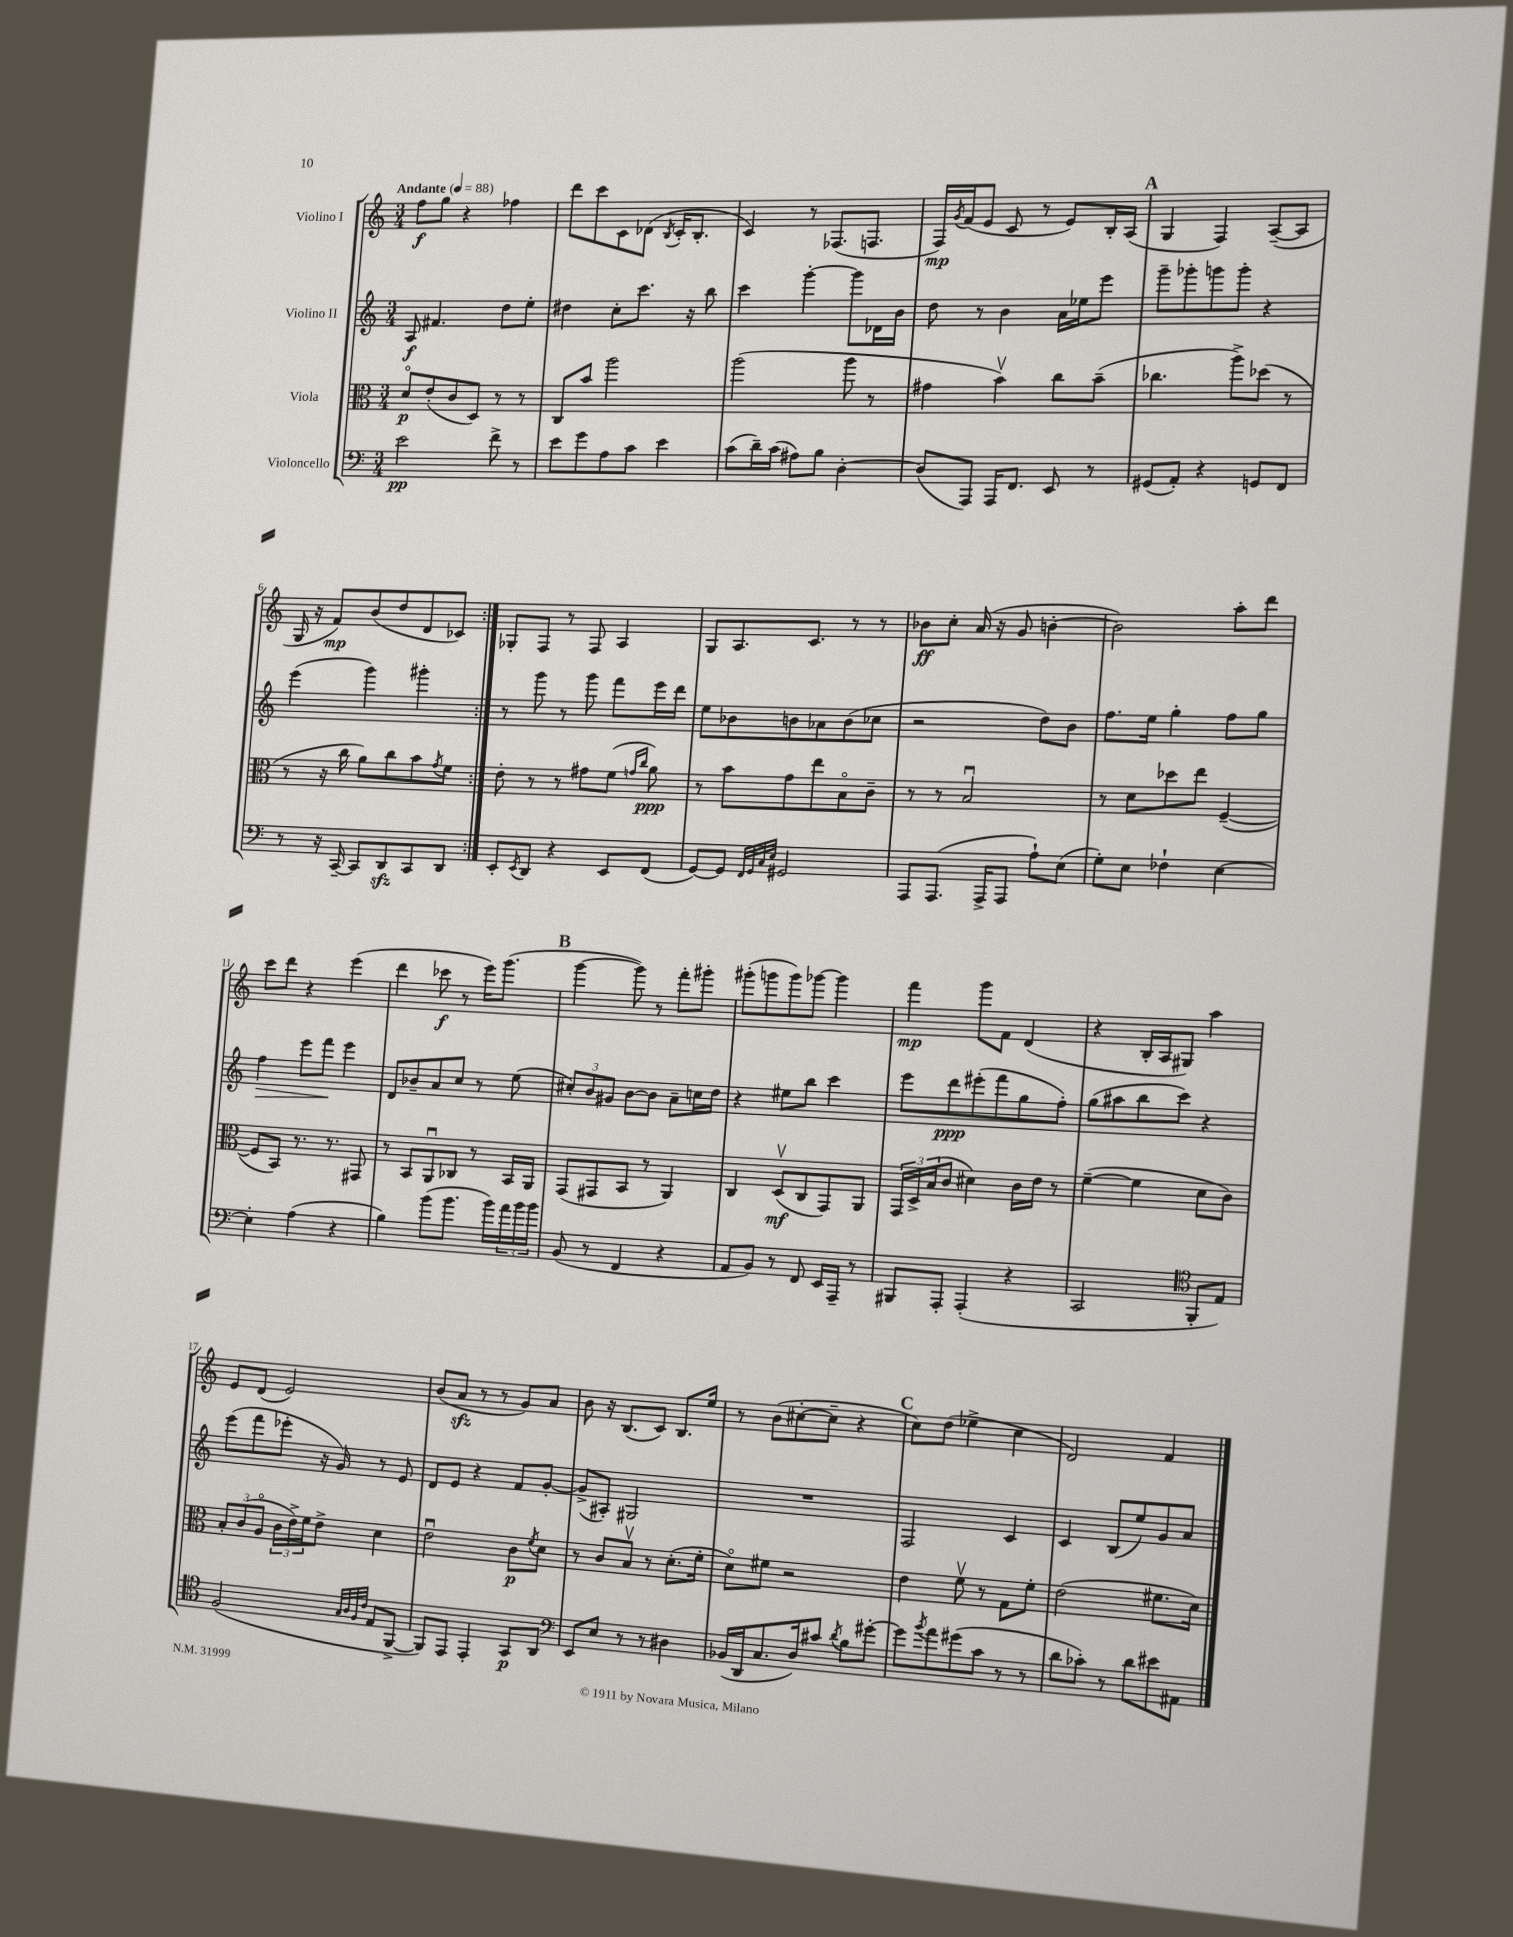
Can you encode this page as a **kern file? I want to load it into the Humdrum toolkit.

**kern	**dynam	**kern	**dynam	**kern	**dynam	**kern	**dynam
*part4	*part4	*part3	*part3	*part2	*part2	*part1	*part1
*staff4	*staff4	*staff3	*staff3	*staff2	*staff2	*staff1	*staff1
*I"Violoncello	*	*I"Viola	*	*I"Violino II	*	*I"Violino I	*
*clefF4	*	*clefC3	*	*clefG2	*	*clefG2	*
*k[]	*	*k[]	*	*k[]	*	*k[]	*
*M3/4	*	*M3/4	*	*M3/4	*	*M3/4	*
*MM88	*	*MM88	*	*MM88	*	*MM88	*
=1	=1	=1	=1	=1	=1	=1	=1
!	!	!	!	!	!	!LO:TX:a:B:t=Andante	!
2e\	pp	8d/L	p	8A/	f	8ff\L	f
.	.	(8e'/	.	4.f#X/	.	8gg\J	.
.	.	8c/	.	.	.	4r	.
.	.	8D/J)	.	.	.	.	.
8f^\	.	8r	.	8dd\L	.	4ff-X\	.
8r	.	8r	.	8ee'\J	.	.	.
=2	=2	=2	=2	=2	=2	=2	=2
8e\L	.	8C/L	.	4dd#X\	.	8ddd\L	.
8g\	.	8b/J	.	.	.	8ccc\	.
8A\	.	2aa\	.	8cc'\L	.	8c\	.
8c\J	.	.	.	8.ccc\J	.	(8d-X\J	.
.	.	.	.	.	.	8qB/	.
4e\	.	.	.	.	.	16c'/KL	.
.	.	.	.	16r	.	8.B'/J	.
.	.	.	.	8bb\	.	.	.
=3	=3	=3	=3	=3	=3	=3	=3
(8c\L	.	(2aa\	.	4ccc\	.	4c/)	.
16d~\L)	.	.	.	.	.	.	.
(16c\JJ	.	.	.	.	.	.	.
8A#X\L)	.	.	.	[4ggg'\	.	8r	.
8B\J	.	.	.	.	.	(8.F-X/L	.
[4D'\	.	8aa\	.	8ggg\L]	.	.	.
.	.	.	.	.	.	8.Fn/J	.
.	.	8r	.	16d-X\L	.	.	.
.	.	.	.	16b\JJ	.	.	.
=4	=4	=4	=4	=4	=4	=4	=4
(8D/L]	.	4g#X\	.	8dd\	.	16F/LL)	mp
.	.	.	.	.	.	8qg/	.
.	.	.	.	.	.	(16f/J	.
8AAA/J)	.	.	.	8r	.	8e/J	.
16AAA/KL	.	4bv\)	.	4b\	.	8c/	.
8.FF/J	.	.	.	.	.	.	.
.	.	.	.	.	.	8r	.
8EE/	.	8cc\L	.	16a\LL	.	8e/L)	.
.	.	.	.	16ee-X\J	.	.	.
8r	.	(8b~\J	.	8eee\J	.	16B'/L	.
.	.	.	.	.	.	(16A/JJ	.
!!LO:REH:place=s1:t=A
=5	=5	=5	=5	=5	=5	=5	=5
(8GG#X/L	.	4.cc-X\	.	8ggg~\L	.	4G/	.
8AA'/J)	.	.	.	8ggg-X'\	.	.	.
4r	.	.	.	8gggn\	.	4F/)	.
.	.	8aa^\L)	.	8ggg'\J	.	.	.
8GGn/L	.	(8dd-X\J	.	4r	.	([8A~/L	.
8FF/J	.	8r	.	.	.	8A/J]	.
!!LO:LB:g=z
=6	=6	=6	=6	=6	=6	=6	=6
8r	.	8r	.	(4eee\	.	16G/	.
.	.	.	.	.	.	16r	.
16r	.	16r	.	.	.	8f/L)	mp
[16CC~/	.	16cc\	.	.	.	.	.
8CC/L]	.	8a\L)	.	4ggg\)	.	(8b/	.
8DDzz/	.	8cc\	.	.	.	8dd/	.
8CC/	.	8b\	.	4ggg#X'\	.	8d/	.
.	.	8qg/	.	.	.	.	.
8DD/J	.	8f\J	.	.	.	8c-X/J)	.
=7:|!	=7:|!	=7:|!	=7:|!	=7:|!	=7:|!	=7:|!	=7:|!
8EE'/L	.	8e'\	.	8r	.	8G-X'/L	.
8qEE/	.	.	.	.	.	.	.
8DD/J	.	8r	.	8ggg\	.	8F/J	.
4r	.	8r	.	8r	.	8r	.
.	.	8g#X\L	.	8ggg\	.	8F/	.
8EE/L	.	(8f\J	.	8fff\L	.	4A/	.
.	.	16qqgn/LL	.	.	.	.	.
.	.	16qqcc/JJ	.	.	.	.	.
(8FF/J	.	8a\)	ppp	16eee\L	.	.	.
.	.	.	.	16ddd\JJ	.	.	.
=8	=8	=8	=8	=8	=8	=8	=8
[8GG/L)	.	8r	.	8ee\L	.	8G/L	.
8GG/J]	.	8b\L	.	8b-X\	.	8.A/	.
32qqFF/LLL	.	.	.	.	.	.	.
32qqGG/	.	.	.	.	.	.	.
32qqC/	.	.	.	.	.	.	.
32qqE/JJJ	.	.	.	.	.	.	.
2GG#X/	.	8g\	.	8bn\	.	.	.
.	.	.	.	.	.	8.c/J	.
.	.	8ee\	.	8a-X\	.	.	.
.	.	8B\	.	(8b\	.	8r	.
.	.	8c~\J	.	8cc-X\J	.	8r	.
=9	=9	=9	=9	=9	=9	=9	=9
8AAA/L	.	8r	.	2r	.	8b-X\L	ff
(8.AAA/J	.	8r	.	.	.	8cc'\J	.
.	.	2Bu/	.	.	.	(16a/	.
16AAA^/KL	.	.	.	.	.	16r	.
8AAA/J	.	.	.	.	.	8g/	.
8A`\L)	.	.	.	8dd\L)	.	[4bn'\	.
(8E\J	.	.	.	8b\J	.	.	.
=10	=10	=10	=10	=10	=10	=10	=10
8G'\L)	.	8r	.	8.ff\L	.	2b\])	.
8E\J	.	8d\L	.	.	.	.	.
.	.	.	.	16ee\Jk	.	.	.
4F-X`\	.	8dd-X\	.	4gg'\	.	.	.
.	.	8ee\J	.	.	.	.	.
[4E\	.	([4F~/	.	8ff\L	.	8aa'\L	.
.	.	.	.	8gg\J	.	8ddd\J	.
!!LO:LB:g=z
=11	=11	=11	=11	=11	=11	=11	=11
!	!	!	!	!	!LO:HP:b	!	!
4E'\]	.	8F/L]	.	4ff\	>	8ccc\L	.
.	.	8BB/J)	.	.	.	8ddd\J	.
(4A\	.	8.r	.	8eee\L	.	4r	.
.	.	.	.	8fff\J	.	.	.
.	.	8.r	.	.	.	.	.
4r	.	.	.	4eee\	]	(4eee\	.
.	.	8GG#X/	.	.	.	.	.
=12	=12	=12	=12	=12	=12	=12	=12
4B\)	.	8r	.	8d/L	.	4ddd\	.
.	.	8BB/L	.	8b-X~/	.	.	.
(8b\L	.	8AAu/	.	8a/	.	8ccc-X\	f
8.b\J	.	8C-X/J	.	8cc/J	.	8r	.
.	.	8r	.	8r	.	16eee\KL)	.
16b\LL)	.	.	.	.	.	(8.ggg\J	.
24a\	.	16BB/LL	.	(8ee\	.	.	.
24b\	.	.	.	.	.	.	.
.	.	16AA/JJ	.	.	.	.	.
24b\JJ	.	.	.	.	.	.	.
!!LO:REH:place=s1:t=B
=13	=13	=13	=13	=13	=13	=13	=13
(8BB/	.	(8GG/L	.	12cc#X'/L)	.	[4ggg\	.
.	.	.	.	12b/	.	.	.
8r	.	8GG#X/	.	.	.	.	.
.	.	.	.	12g#X/J	.	.	.
4FF/	.	8BB/J	.	[8b\L	.	8ggg\])	.
.	.	8r	.	8b\J]	.	8r	.
4r	.	4AA/)	.	8a~\L	.	8fff'\L	.
.	.	.	.	16ccn\L	.	8ggg#X'\J	.
.	.	.	.	16dd\JJ	.	.	.
=14	=14	=14	=14	=14	=14	=14	=14
8AA/L	.	4C/	.	4r	.	(8ggg#X'\L	.
8BB/J)	.	.	.	.	.	8gggn\	.
8r	.	(8Dv/L	mf	8ee#X\L	.	8ggg\)	.
8FF/	.	8C/	.	8bb\J	.	[8ggg-X\J	.
16EE/LL	.	8GG/)	.	4ccc\	.	4ggg-\]	.
16AAA~/JJ	.	.	.	.	.	.	.
8r	.	8AA/J	.	.	.	.	.
=15	=15	=15	=15	=15	=15	=15	=15
8BBB#X/L	.	24GG/LL	.	8eee\L	.	4fff\	mp
.	.	24D^/	.	.	.	.	.
.	.	(24B/J	.	.	.	.	.
8AAA'/J	.	8c/J	.	8ddd\	ppp	.	.
(4AAA'/	.	4d#X\)	.	(8eee#X'\	.	8ggg\L	.
.	.	.	.	8fff\	.	8f\J	.
4r	.	16c\LL	.	8gg\	.	(4d/	.
.	.	16e\JJ	.	.	.	.	.
.	.	8r	.	8ff'\J)	.	.	.
=16	=16	=16	=16	=16	=16	=16	=16
2CC/	.	([4f~\	.	(8gg\L	.	4r	.
.	.	.	.	8aa#X\	.	.	.
.	.	4f\]	.	8bb\	.	16B'/LL	.
.	.	.	.	.	.	16A/J	.
.	.	.	.	8ccc\J)	.	8G#X/J)	.
*clefC4	*	*	*	*	*	*	*
8FF'/L	.	8d\L	.	4r	.	4aa\	.
8E/J)	.	8c\J)	.	.	.	.	.
!!LO:LB:g=z
=17	=17	=17	=17	=17	=17	=17	=17
(2F/	.	12B'/L	.	(8eee\L	.	8e/L	.
.	.	(12c/	.	.	.	.	.
.	.	.	.	8fff\	.	(8d/J	.
.	.	12A/J	.	.	.	.	.
.	.	24c\LL	.	8eee-X'\J	.	2e/)	.
.	.	24e^\)	.	.	.	.	.
.	.	24f\J	.	.	.	.	.
.	.	8e^\J	.	16r	.	.	.
.	.	.	.	16g/)	.	.	.
32qqG/LLL	.	.	.	.	.	.	.
32qqA/	.	.	.	.	.	.	.
32qqF/	.	.	.	.	.	.	.
32qqc/JJJ	.	.	.	.	.	.	.
8E/L	.	4d\	.	8r	.	.	.
[8FF^/J	.	.	.	8e/	.	.	.
=18	=18	=18	=18	=18	=18	=18	=18
8FF/L])	.	2eu\	.	8d/L	.	(8b/L	.
8EE/J	.	.	.	8e/J	.	8azz/J	.
4EE'/	.	.	.	4r	.	8r	.
.	.	.	.	.	.	8r	.
8GG/L	p	8c\L	p	8f/L	.	8g/L)	.
.	.	8qf/	.	.	.	.	.
8AA/J	.	8d\J	.	[8g'/J	.	8a/J	.
=19	=19	=19	=19	=19	=19	=19	=19
*clefF4	*	*	*	*	*	*	*
8EE/L	.	8r	.	(8g^/L]	.	8b\	.
8E/J	.	8c/L	.	8A#X'/J)	.	16r	.
.	.	.	.	.	.	(8.B/L	.
8r	.	8Bv/J	.	2G#X/	.	.	.
8r	.	8r	.	.	.	8c/J)	.
4D#X\	.	(8.d'\L	.	.	.	8.B/L	.
.	.	16f'\Jk	.	.	.	16ee/Jk	.
=20	=20	=20	=20	=20	=20	=20	=20
(16BB-X/LL	.	8d\L)	.	2.r	.	8r	.
16DD/J	.	.	.	.	.	.	.
8.C/	.	8f#X\J	.	.	.	(8b\L	.
.	.	2r	.	.	.	[8cc#X'\	.
16D/k)	.	.	.	.	.	.	.
8c#X/J	.	.	.	.	.	8cc#~\J]	.
8qd/	.	.	.	.	.	.	.
8B\L	.	.	.	.	.	4r	.
[8g#X'\J	.	.	.	.	.	.	.
!!LO:REH:place=s1:t=C
=21	=21	=21	=21	=21	=21	=21	=21
8g#\L]	.	4e\	.	2F/	.	8cc\L)	.
8qb/	.	.	.	.	.	.	.
8a\	.	.	.	.	.	(8dd\J	.
(8g#X\	.	8fv\	.	.	.	4ee-X^\	.
8c\J	.	8r	.	.	.	.	.
8r	.	8G\L	.	4c/	.	4cc\	.
8r	.	8f'\J	.	.	.	.	.
=22	=22	=22	=22	=22	=22	=22	=22
8d\L	.	(2e\	.	4c/	.	2d/)	.
8c-X'\J)	.	.	.	.	.	.	.
8r	.	.	.	(8B/L	.	.	.
8d\L	.	.	.	8ee/)	.	.	.
8e#X\	.	8.f#X\L	.	8g/	.	4f/	.
8AA#X\J	.	.	.	8a/J	.	.	.
.	.	16d\Jk)	.	.	.	.	.
==	==	==	==	==	==	==	==
*-	*-	*-	*-	*-	*-	*-	*-
